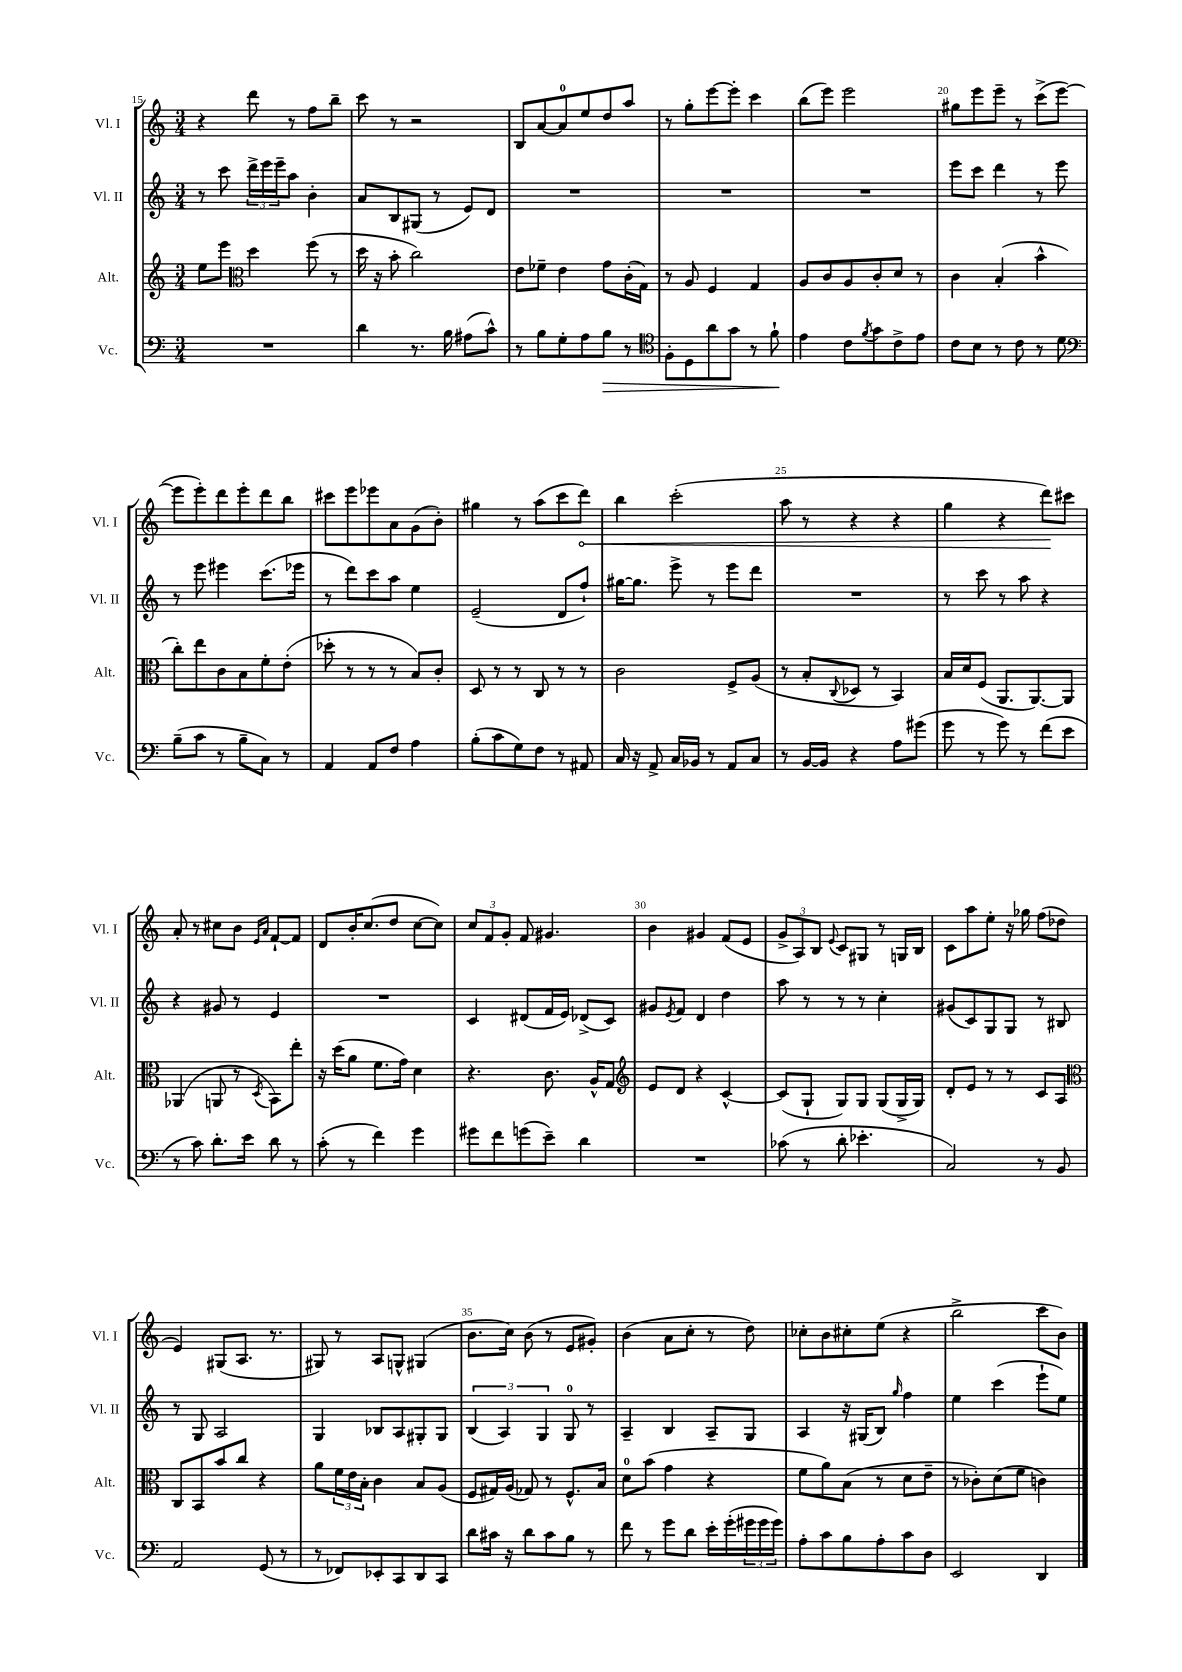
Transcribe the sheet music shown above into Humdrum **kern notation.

**kern	**kern	**kern	**kern
*staff4	*staff3	*staff2	*staff1
*clefF4	*clefG2	*clefG2	*clefG2
*k[]	*k[]	*k[]	*k[]
*M3/4	*M3/4	*M3/4	*M3/4
2.r	8ee	8r	4r
.	8eee	8ccc	.
*	*clefC3	*	*
.	4dd	24ddd^	8ddd
.	.	24eee	.
.	.	24eee~	.
.	.	8aa	8r
.	(8ff	4b'	8ff
.	8r	.	8bb~
=	=	=	=
4d	16dd	8a	8ccc
.	16r	.	.
.	8b'	8B	8r
8.r	2cc)	(8G#	2r
.	.	8r	.
16B	.	.	.
(8A#	.	8e)	.
8c^^)	.	8d	.
=	=	=	=
8r	8e	2.r	8B
8B	8f-~	.	[8a
8G'	4e	.	8a]
8A	.	.	8ee
8B	8g	.	8dd
8r	(16c'	.	8aa
.	16G)	.	.
=	=	=	=
*clefC4	*	*	*
8F'	8r	2.r	8r
8D	8A	.	8gg'
8a	4F	.	[8eee
8g	.	.	8eee']
8r	4G	.	4ccc
8f`	.	.	.
=	=	=	=
4e	8A	2.r	(8bb
.	8c	.	8eee)
8c	8A	.	2eee
8qf	.	.	.
8g	8c'	.	.
8c^	8d	.	.
8e	8r	.	.
=	=	=	=
8c	4c	8eee	8gg#
8B	.	8ccc	8eee
8r	(4B'	4ddd	8eee~
8c	.	.	8r
8r	4b^^	8r	(8ccc^
8d	.	8eee	[8eee
=	=	=	=
*clefF4	*	*	*
(8B~	8cc')	8r	8eee]
8c	8ee	8eee	8eee')
8r	8c	4eee#	8ddd
8B~	8B	.	8eee'
8C)	8f'	(8.ccc	8ddd
8r	(8e'	.	8bb
.	.	16eee-	.
=	=	=	=
4AA	8dd-'	8r	8ccc#
.	8r	8ddd)	8eee
8AA	8r	8ccc	8eee-
8F	8r	8aa	8a
4A	8B)	4ee	(8g
.	8c'	.	8b')
=	=	=	=
(8B'	8D	(2e~	4gg#
8c	8r	.	.
8G)	8r	.	8r
8F	8C	.	(8aa
8r	8r	8d	8ccc
8AA#	8r	8ff`)	8ddd)
=	=	=	=
16C	2c	[16gg#	4bb
16r	.	8.gg#]	.
8AA^	.	.	.
16C	.	8eee^	(2ccc'
16BB-	.	.	.
8r	.	8r	.
8AA	8F^	8eee	.
8C	(8A	8ddd	.
=	=	=	=
8r	8r	2.r	8aa
[16BB	8B'	.	8r
16BB]	.	.	.
.	8qqC	.	.
4r	8D-	.	4r
.	8r	.	.
8A	4BB)	.	4r
(8g#	.	.	.
=	=	=	=
8g	16B	8r	4gg
.	16d	.	.
8r	(8F	8ccc	.
8g)	8.AA	8r	4r
8r	.	8aa	.
.	[8.AA)	.	.
(8f	.	4r	8ddd)
8e	8AA]	.	8ccc#
=	=	=	=
8r	(4AA-	4r	8a'
8c)	.	.	8r
8.d'	8AA	8g#	8cc#
.	8r	8r	8b
16e	.	.	.
.	.	.	16qqe
.	8qD	.	16qqa
8d	8BB)	4e	[8f`
8r	8ee'	.	8f]
=	=	=	=
(8c'	16r	2.r	8d
.	(16dd	.	.
8r	8a	.	16b'
.	.	.	(8.cc
4f)	8.f	.	.
.	.	.	8dd
.	16g)	.	.
4g	4d	.	[8cc
.	.	.	8cc])
=	=	=	=
8g#	4.r	4c	12cc
.	.	.	12f
8f	.	.	.
.	.	.	12g'
(8g	.	(8d#	8f
8e~)	8.c	16f	4.g#
.	.	16e)	.
4d	.	(8d-^	.
.	16A^^	.	.
.	8G	8c)	.
=	=	=	=
*	*clefG2	*	*
2.r	8e	8g#	4b
.	.	8qe	.
.	8d	8f	.
.	4r	4d	4g#
.	[4c^^	4dd	(8f
.	.	.	8e
=	=	=	=
(8c-	(8c]	8aa	12g^
.	.	.	12A)
8r	8G`	8r	.
.	.	.	12B
.	.	.	8qqe
8d'	8G)	8r	8c
4.e-'	8G	8r	8G#
.	(8G	4cc'	8r
.	16G^	.	16G
.	16G)	.	16B
=	=	=	=
2C)	8d'	(8g#	8c
.	8e	8c)	8aa
.	8r	8G	8ee'
.	8r	8G	16r
.	.	.	16gg-
8r	8c	8r	(8ff
8BB	8A	8B#	8dd-
=	=	=	=
*	*clefC3	*	*
2AA	8C	8r	4e)
.	8BB	8G	.
.	8b	2A	(8G#
.	8cc	.	8.A
(8GG	4r	.	.
.	.	.	8.r
8r	.	.	.
=	=	=	=
8r	8a	4G	8G#)
8FF-)	24f	.	8r
.	24e	.	.
.	24B'	.	.
8EE-'	4c	8B-	8A
8CC	.	8A	8G^^
8DD	8B	8G#'	(4G#
8CC	(8A	8G#	.
=	=	=	=
8d	8F	(6B	8.b
16c#	16G#)	.	.
.	.	6A)	.
16r	(16A	.	16cc)
8d	8G-)	.	(8b
.	.	6G	.
8c#	8r	.	8r
8B	8.F^^	8G	8e
8r	.	8r	8g#')
.	16B	.	.
=	=	=	=
8f	8d	4A~	(4b
8r	(8b	.	.
8g	4g	4B	8a
8d	.	.	8cc'
16e'	4r	8A~	8r
(16g'	.	.	.
24g#	.	8G	8dd)
24g#	.	.	.
24g#)	.	.	.
=	=	=	=
8A'	8f	4A	8cc-'
8c	8a)	.	8b
8B	(8B	16r	8cc#'
.	.	(16G#	.
8A'	8r	8B)	(8ee
.	.	16qqgg	.
8c	8d	4ff	4r
8D	8e~	.	.
=	=	=	=
2EE	8r	4ee	2bb^
.	8c-')	.	.
.	(8d	(4ccc	.
.	8f	.	.
4DD	4c)	8eee`	8ccc
.	.	8ee)	8b)
==	==	==	==
*-	*-	*-	*-
